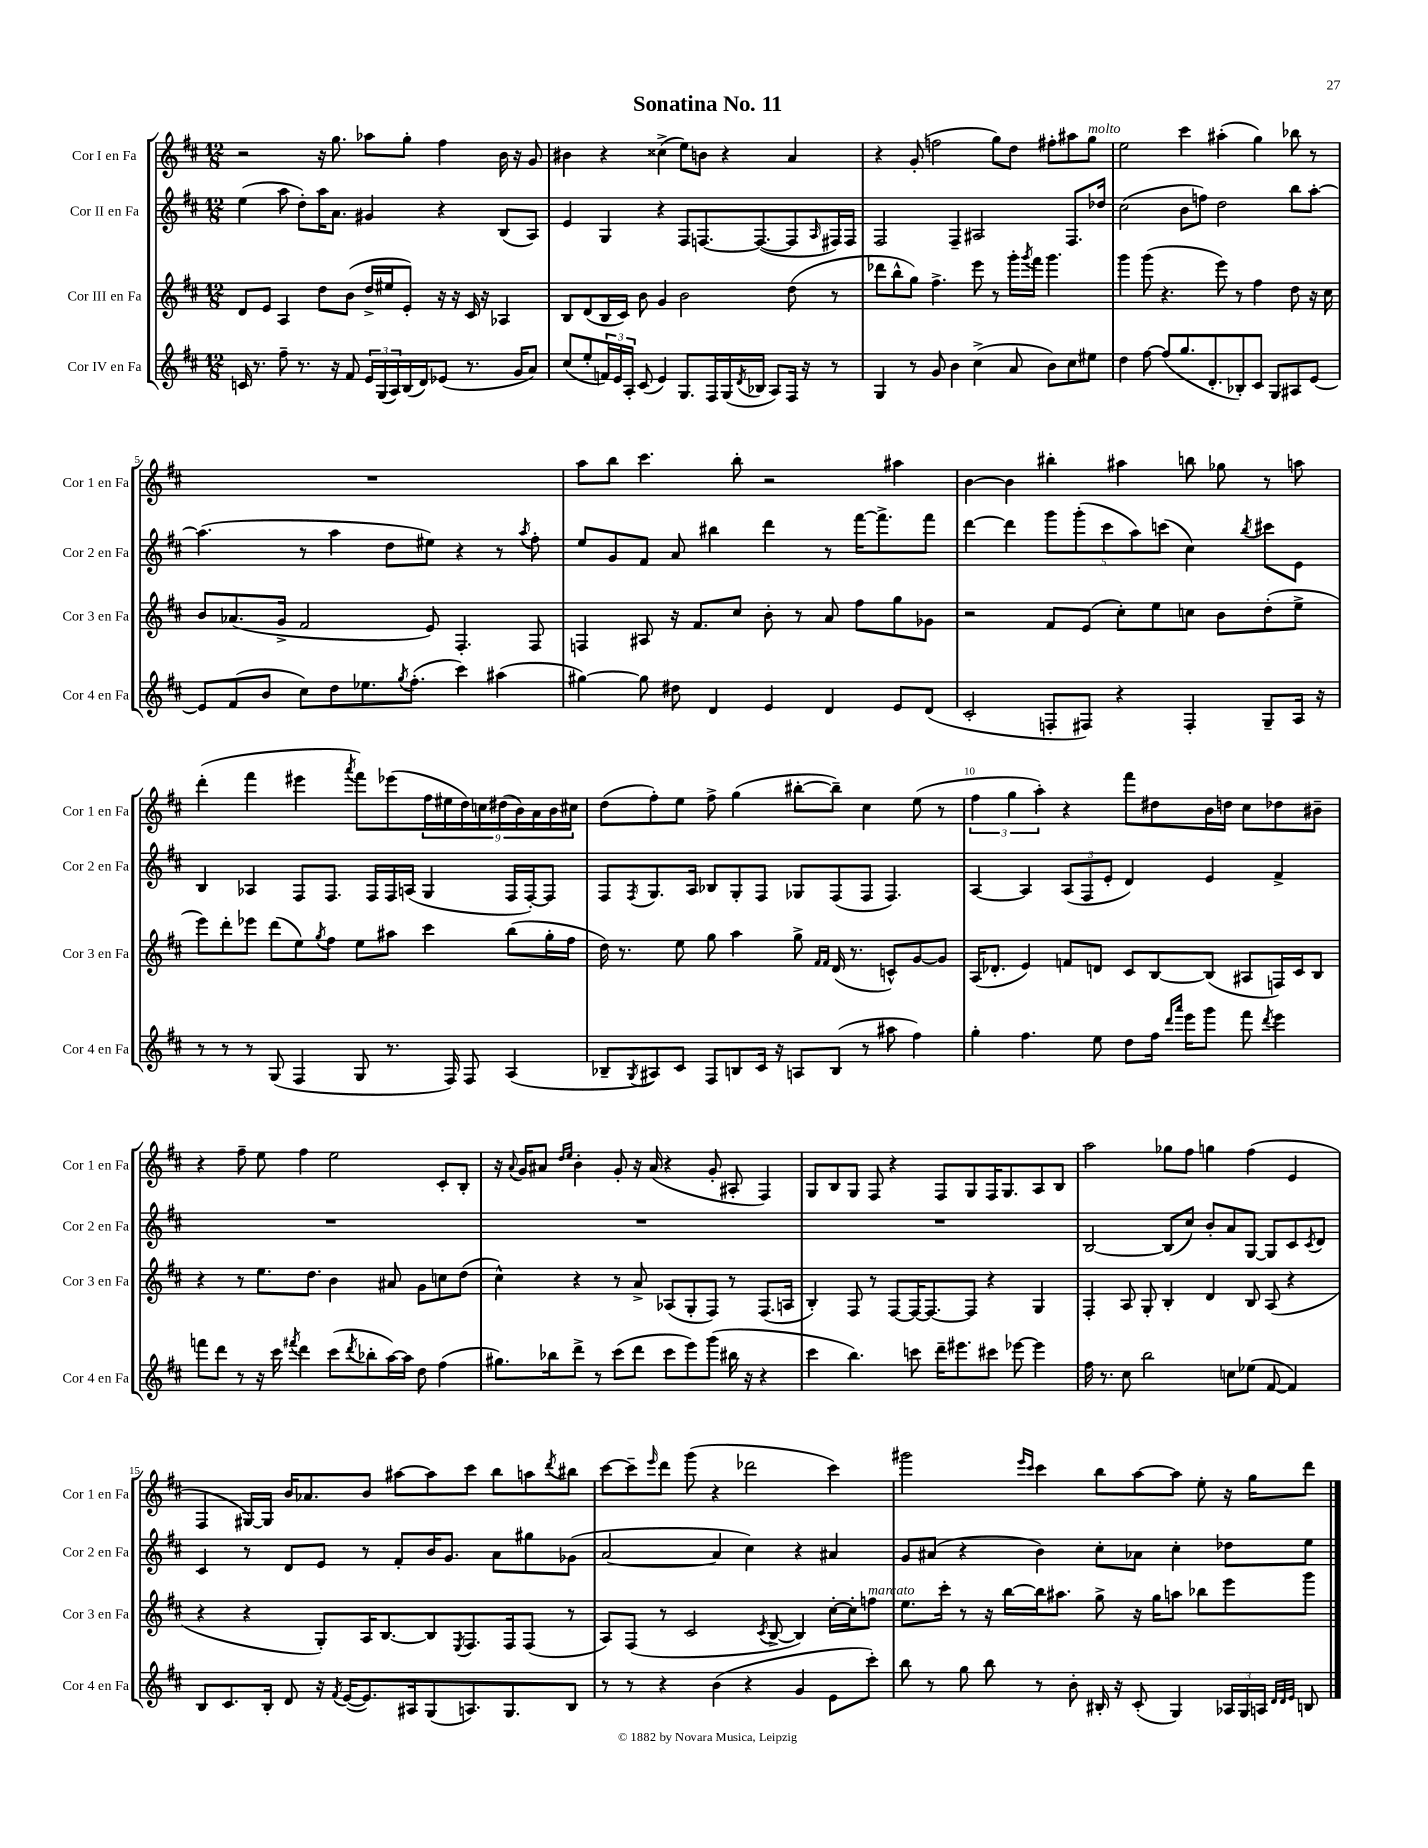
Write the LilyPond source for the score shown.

\header { title = "Sonatina No. 11" }
<<
\new StaffGroup <<
\new Staff = "s0" \with { instrumentName = "Cor I en Fa" shortInstrumentName = "Cor 1 en Fa" } {
    \clef treble \key d \major \numericTimeSignature \time 12/8
    r2 r16 g''8. aes''8 g''8-. fis''4 b'16 r16 g'8 |
    bis'4 r4 cisis''4->( e''8) b'8 r4 a'4 |
    r4 g'8-.( f''2 g''8) d''8 fis''8-. ais''8 g''8^\markup { \italic "molto" } |
    e''2 cis'''4 ais''4-.( g''4) bes''8 r8 |
    R1. |
    a''8 b''8 cis'''4. b''8-. r2 ais''4 |
    b'4~ b'4 bis''4-. ais''4 b''8 ges''8 r8 a''8 |
    d'''4-.( fis'''4 eis'''4 \acciaccatura { a'''8 } fis'''8) ees'''8( \tuplet 9/8 { fis''16 eis''16 d''16) c''16 dis''16( b'16) a'16 b'16 cis''16 } |
    d''8( fis''8-.) e''8 fis''8-> g''4( bis''8~-. bis''8--) cis''4 e''8( r8 |
    \tuplet 3/2 { fis''4 g''4 a''4-.) } r4 fis'''8 dis''8 b'16 d''16 cis''8 des''8 bis'8-- |
    r4 fis''8-- e''8 fis''4 e''2 cis'8-. b8-. |
    r16 \appoggiatura { a'8 } g'16 ais'8 \grace { d''16 e''16 } b'4-. g'8-. r16 ais'16( r4 g'8-. ais8-. fis4) |
    g8 b8 g8 fis8 r4 fis8 g8 fis16 g8. a8 b8 |
    a''2 ges''8 fis''8 g''4 fis''4( e'4 |
    fis4 gis16~) gis16 b'16 aes'8. b'8 ais''8~ ais''8 cis'''8 b''8 a''8 \acciaccatura { d'''8 } bis''8 |
    cis'''8~ cis'''8-- \grace { e'''16 } d'''8 g'''8( r4 des'''2 cis'''4) |
    gis'''2 \grace { e'''16 cis'''16 } cis'''4 b''8 a''8~ a''8 e''8-. r16 g''16 d'''8 \bar "|." |
}
\new Staff = "s1" \with { instrumentName = "Cor II en Fa" shortInstrumentName = "Cor 2 en Fa" } {
    \clef treble \key d \major \numericTimeSignature \time 12/8
    e''4( a''8 d''8-.) a''16 a'8. gis'4 r4 b8( a8) |
    e'4 g4 r4 fis8 f8.~ f8.~( f8 \grace { a16 } fis16) fis16 |
    fis2 fis4-- ais2 fis8. des''16 |
    cis''2( b'8 f''8) d''2 b''8 a''8~-. |
    a''4.( r8 a''4 d''8 eis''8) r4 r8 \acciaccatura { a''8 } fis''8-. |
    e''8 g'8 fis'8 a'8 bis''4 d'''4 r8 fis'''16~ fis'''8.-> fis'''8 |
    d'''4~ d'''4 \tuplet 5/4 { g'''8 g'''8-.( cis'''8 a''8) c'''8( } cis''4) \acciaccatura { b''8 } cis'''8 e'8 |
    b4 aes4 fis8 fis8. fis16 fis16 a16( g4 fis16 fis16~-.) fis8 |
    fis8 \acciaccatura { fis8 } g8. a16 bes8 g8-. fis8 ges8 fis8( fis8 fis4.) |
    a4~ a4 \tuplet 3/2 { a8( fis8 e'8-. } d'4) e'4 fis'4-> |
    R1. |
    R1. |
    R1. |
    b2~ b8( cis''8) b'8-. a'8 g8~ g8 cis'8 \acciaccatura { cis'8 } d'8 |
    cis'4 r8 d'8 e'8 r8 fis'8-. b'16 g'8. a'8 gis''8 ges'8( |
    a'2~ a'4 cis''4) r4 ais'4 |
    g'8 ais'8( r4 b'4) cis''8-. aes'8 cis''4-. des''8 e''8 \bar "|." |
}
\new Staff = "s2" \with { instrumentName = "Cor III en Fa" shortInstrumentName = "Cor 3 en Fa" } {
    \clef treble \key d \major \numericTimeSignature \time 12/8
    d'8 e'8 a4 d''8 b'8( d''16-> eis''16 e'8-.) r16 r16 cis'16 r16 aes4 |
    b8 d'8( b16 cis'16) b'8 g'4 b'2 d''8( r8 |
    des'''8 b''8-^ g''8) fis''4.-> e'''8 r8 g'''16-. \acciaccatura { g'''8 } fis'''16 g'''4. |
    g'''4 g'''8( r4. e'''8) r8 fis''4 d''8 r16 cis''16 |
    b'8 aes'8.( g'16-> fis'2 e'8) fis4.-. fis8 |
    f4 ais8 r16 fis'8. cis''8 b'8-. r8 a'8 fis''8 g''8 ges'8 |
    r2 fis'8 e'8( cis''8-.) e''8 c''8 b'8 d''8-.( e''8-> |
    e'''8) d'''8-. ees'''8 d'''8( e''8) \acciaccatura { g''8 } fis''8 e''8 ais''8 cis'''4 b''8( g''16-. fis''16 |
    d''16) r8. e''8 g''8 a''4 g''8-> \grace { fis'16 fis'16 } d'16( r8. c'8-^) g'8~ g'8 |
    a16( des'8.-. e'4) f'8 d'8 cis'8 b8~ b8( ais8 f16) cis'16 b8 |
    r4 r8 e''8. d''8. b'4 ais'8 g'8 c''8 d''8( |
    cis''4-^) r4 r8 a'8-> aes8( g8-. fis8) r8 fis8.( a16 |
    b4-.) fis8 r8 fis8~ fis16~ fis8.~ fis8 r4 g4 |
    fis4-. a8 g8-. b4-. d'4 b8 a8( r4 |
    r4 r4 g8-.) a16 b8.~ b8 \acciaccatura { e8 } fis8. fis16 fis8( r8 |
    a8) fis8( r8 cis'2 \acciaccatura { cis'8 } b8~-> b4) cis''16~-. cis''16-. f''8^\markup { \italic "marcato" } |
    e''8. cis'''16-. r8 r16 b''16~ b''16 ais''8. g''8-> r16 g''16 a''8 bes''8 e'''8 g'''8 \bar "|." |
}
\new Staff = "s3" \with { instrumentName = "Cor IV en Fa" shortInstrumentName = "Cor 4 en Fa" } {
    \clef treble \key d \major \numericTimeSignature \time 12/8
    c'16 r8. fis''8-- r8. r16 fis'8 \tuplet 3/2 { e'16 g16( a16) } b16( d'16) ees'8( r8. g'16 a'8) |
    cis''8( e''8-. \tuplet 3/2 { f'16) e'16 a16-. } cis'8( e'4) g8. fis16 g16( \acciaccatura { d'8 } bes16 a8) fis16 r16 r8 |
    g4 r8 g'8 b'4 cis''4->( a'8 b'8) cis''8 eis''8 |
    d''4 fis''8~ fis''8( g''8. d'8.-. bes8-.) cis'8 g8 ais8 e'8~ |
    e'8 fis'8( b'8 cis''8) d''8 ees''8. \acciaccatura { g''8 } fis''8.-.( cis'''4) ais''4( |
    gis''4~) gis''8 dis''8 d'4 e'4 d'4 e'8 d'8( |
    cis'2-. f8-. fis8) r4 fis4-. g8-- a16 r16 |
    r8 r8 r8 g8( fis4 g8 r8. fis16) fis8 a4( |
    bes8-- \acciaccatura { g8 } ais8) cis'8 fis8 b8 cis'16 r16 a8 b8( r8 ais''8 fis''4) |
    g''4-. fis''4. e''8 d''8 fis''16 \grace { d'''16 a'''16 } e'''16 g'''8 fis'''8 \acciaccatura { d'''8 } e'''4 |
    f'''8 d'''8 r8 r16 cis'''16 \acciaccatura { fis'''8 } d'''4 cis'''8( \acciaccatura { d'''8 } bes''8-. a''16~) a''16 d''8 fis''4( |
    gis''8.) bes''16 d'''8-> r8 cis'''8( d'''8 cis'''8 e'''8) g'''8( bis''16 r16 r4 |
    cis'''4 b''4.) c'''8 d'''16-- eis'''8. cis'''8 ees'''8~ ees'''4 |
    fis''16 r8. cis''8 b''2 c''8 ees''8( fis'8~ fis'4) |
    b8 cis'8. b16-. d'8 r16 \acciaccatura { fis'8 } e'16~( e'8.) ais16 g8( a8.) g8. b8 |
    r8 r8 r4 b'4( r4 g'4 e'8 cis'''8-.) |
    b''8 r8 g''8 b''8 r8 b'8-. bis16-. r16 cis'8-.( g4) \tuplet 3/2 { aes16 g16 a16 } \grace { d'32 d'32 e'32 } b8 \bar "|." |
}
>>
>>
\layout { \context { \Score \override BarNumber.break-visibility = ##(#f #t #t) barNumberVisibility = #(every-nth-bar-number-visible 5) } }
